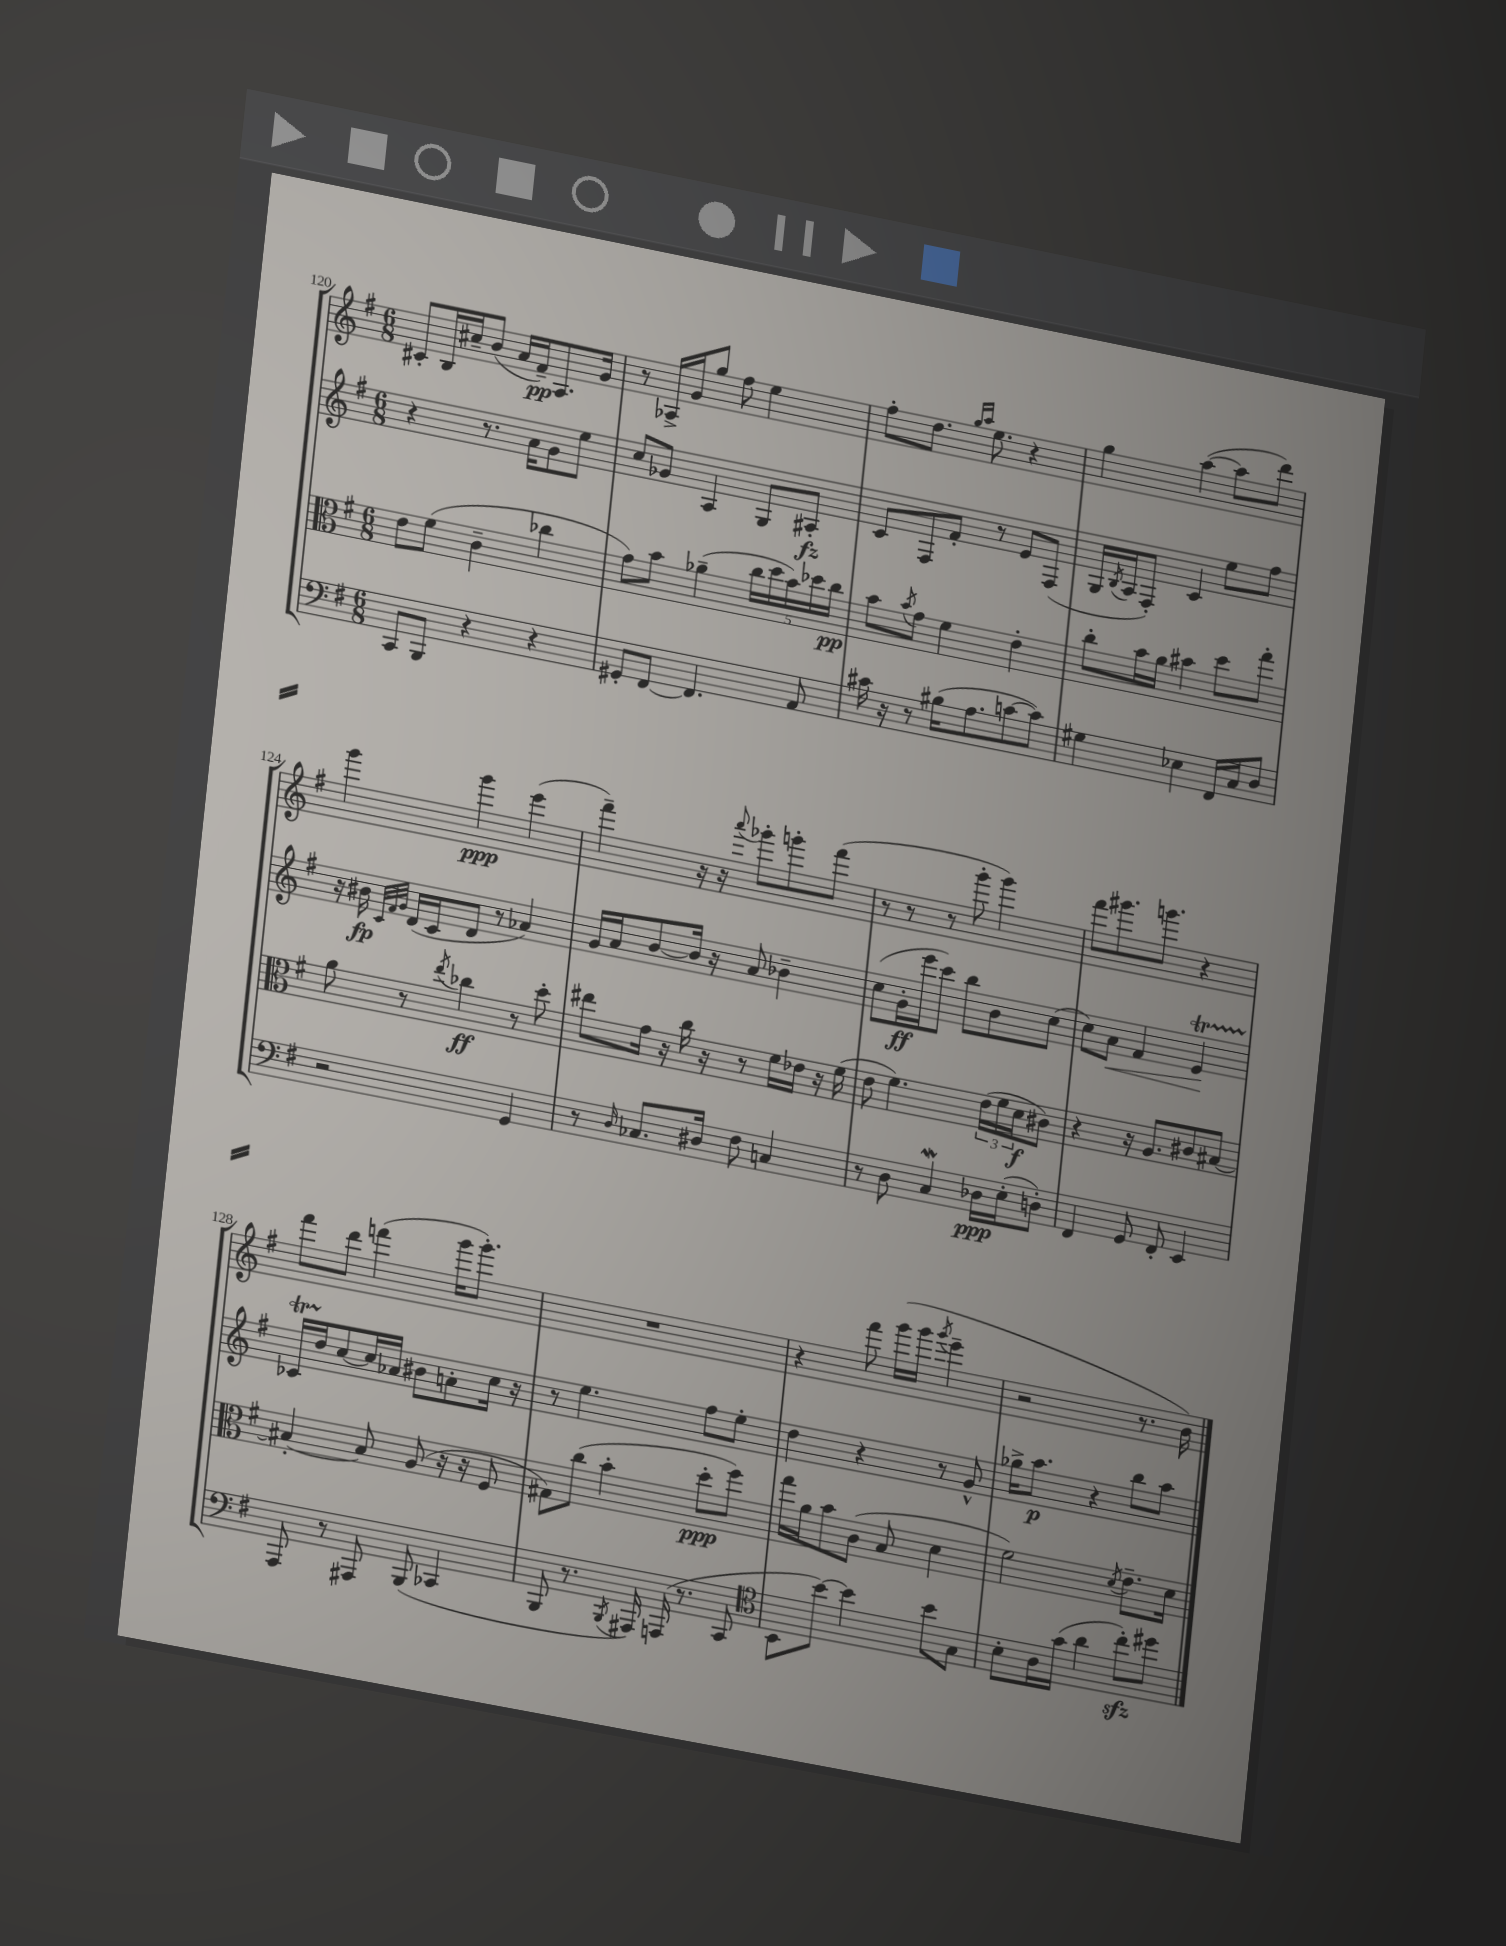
<<
\new StaffGroup <<
\new Staff = "s0" {
    \clef treble \key g \major \numericTimeSignature \time 6/8
    cis'8-. b16 cis''16-- b'8( a'16 fis'16--\pp) a8. g'16 |
    r8 aes16-> g'16 g''8 fis''8 e''4 |
    fis''8-. d''8. \grace { g''16 a''16 } e''8. r4 |
    g''4 a''4~( a''8 d'''8) |
    g'''4 g'''4\ppp e'''4( |
    fis'''4--) r16 r16 \appoggiatura { a'''8 } ges'''8-. g'''8-. fis'''8( |
    r8 r8 r8 g'''8-. g'''4) |
    fis'''8 gis'''8. g'''8. r4 |
    fis'''8 d'''8 f'''4( g'''16 g'''8.-.) |
    R2. |
    r4 fis'''8 g'''16( g'''16 \acciaccatura { g'''8 } e'''4-- |
    r2 r8. b'16) \bar "|." |
}
\new Staff = "s1" {
    \clef treble \key g \major \numericTimeSignature \time 6/8
    r4 r8. a'16 g'8 e''8 |
    c''8 ges'8 a4 g8 ais8-.\fz |
    c'8 fis8 fis'8-. r8 e'8 fis8( |
    g16 \acciaccatura { b8 } a16 fis8-.) c'4 e''8 fis''8 |
    r16 bis'16\fp \grace { c'32 fis'32 g'32 } d'16( c'16 d'8 r8 aes'4) |
    g'16 a'16 b'8~ b'16 r16 a'8 bes'4-- |
    c''8( g'16-.\ff e'''16 c'''8) b''8 b'8 c''8( |
    c''8) a'8\< fis'4 e'4\startTrillSpan\! |
    ces'16 d''16\stopTrillSpan c''8~ c''16 aes'16 bis'8 a'8-. c''16 r16 |
    r8 e''4. fis''8 e''8-. |
    d''4 r4 r8 g'8-^ |
    ges''16-> a''8.\p r4 b''8 a''8 \bar "|." |
}
\new Staff = "s2" {
    \clef alto \key g \major \numericTimeSignature \time 6/8
    e'8 fis'8( c'4-- ces''4 |
    g'8) b'8 aes'4--( \tuplet 5/4 { c''16 d''16 b'16) des''16 c''16\pp } |
    b'8 \acciaccatura { b'8 } g'8 fis'4 e'4-. |
    c''8-. b'16 a'16 bis'4 d''8 g''8-. |
    a'8 r8 \acciaccatura { e''8 } ces''4\ff r8 d''8-. |
    eis''8 g'16 r16 c''16 r16 r8 fis'16 ees'16 r16 fis'16( |
    e'8 fis'4.) \tuplet 3/2 { e'16( fis'16 d'16\f } cis'8) |
    r4 r16 a8. cis'8 bis8~ |
    bis4~-. bis8 a8( r16 r16 fis8 |
    gis8) c''8( b'4-. d''8-.\ppp fis''8) |
    g''16 a'16 b'8 c'8( b8 d'4 |
    fis'2) \acciaccatura { d'8 } e'8.-- d'16 \bar "|." |
}
\new Staff = "s3" {
    \clef bass \key g \major \numericTimeSignature \time 6/8
    c,8 b,,8 r4 r4 |
    gis,8-. fis,8~ fis,4. a,8 |
    cis'16 r16 r8 bis16( a8. c'8~ c'8) |
    gis4 ees4 fis,16 c16 d8 |
    r2 g,4 |
    r8 \grace { d16 } ces8. dis16 fis8 c4 |
    r8 d8 c4\mordent des16\ppp e16-.( d8-.) |
    fis,4 g,8 fis,8-. e,4 |
    a,,8 r8 ais,,8 b,,8( ces,4 |
    b,,8 r8. \acciaccatura { b,,8 } ais,,16) a,,16( r8. c,8 |
    \clef tenor b,8 b'8~) b'4 b'8 g8 |
    b8-. a16 g'16( a'4 c''8-.\sfz) dis''8 \bar "|." |
}
>>
>>
\layout { \context { \Score currentBarNumber = #120 } }
